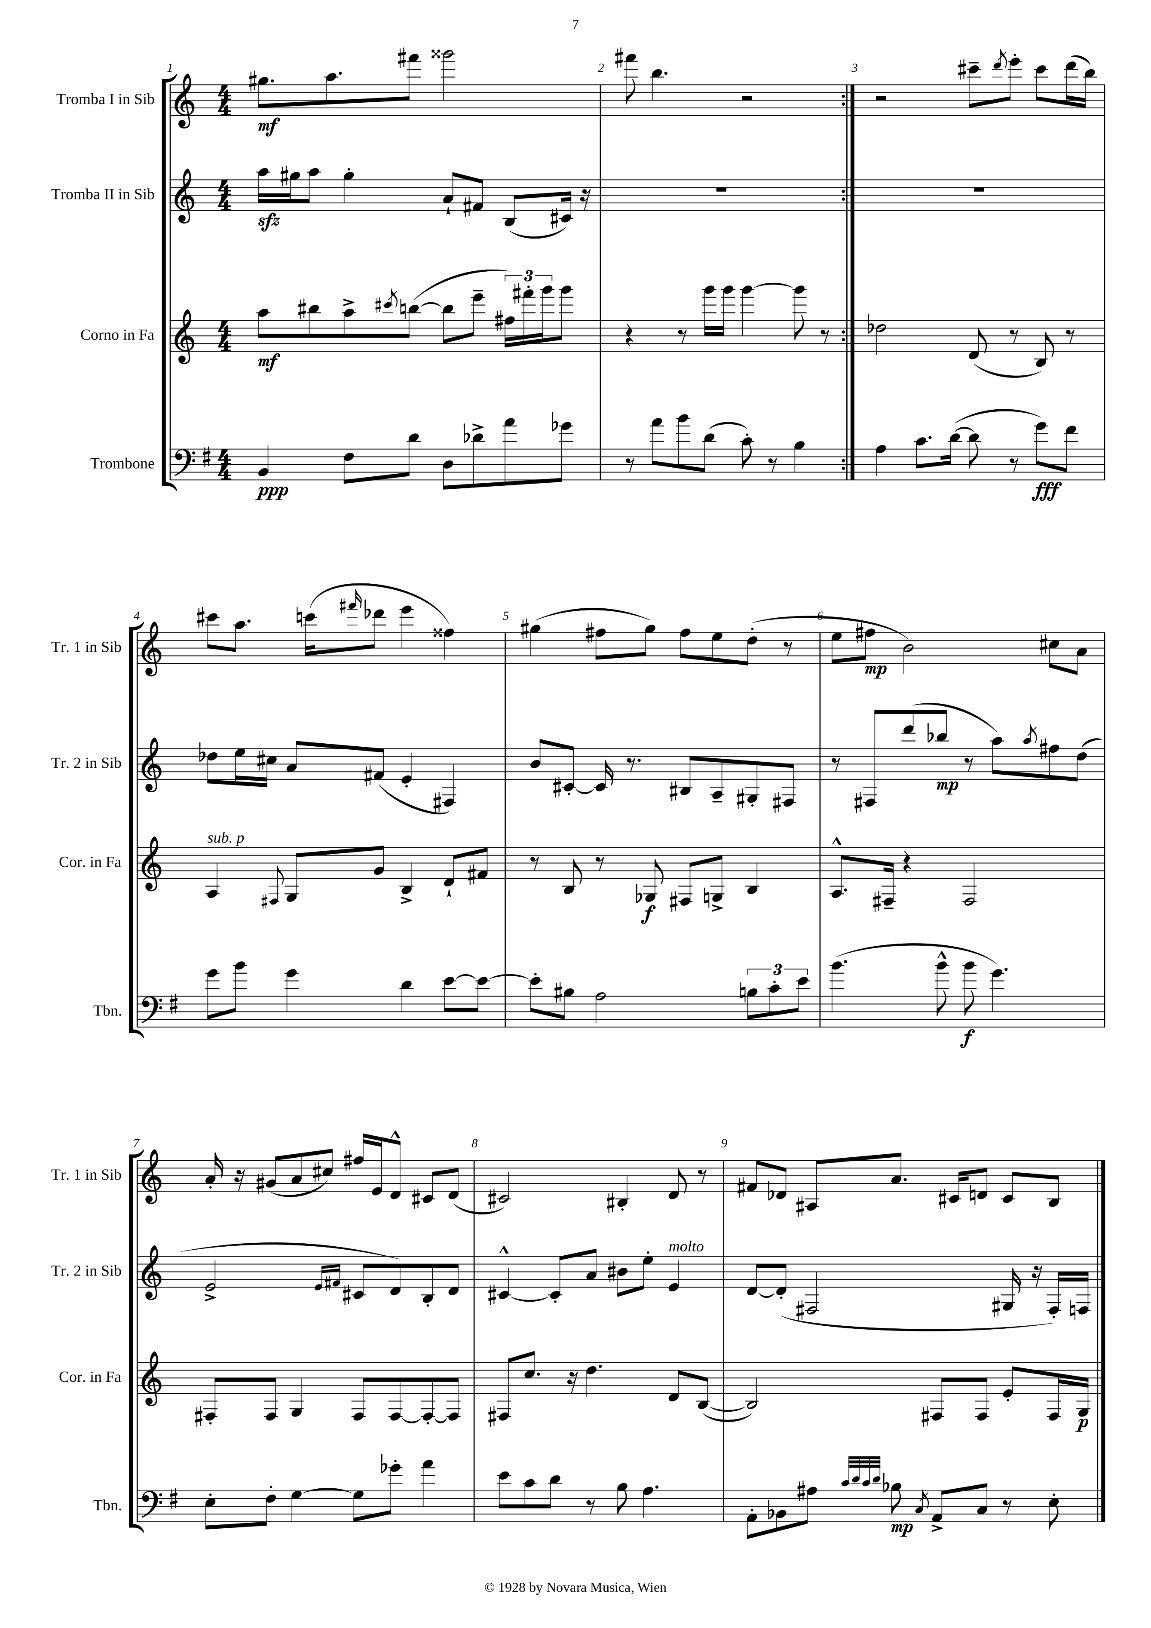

**kern	**dynam	**kern	**dynam	**kern	**dynam	**kern	**dynam
*part4	*part4	*part3	*part3	*part2	*part2	*part1	*part1
*staff4	*staff4	*staff3	*staff3	*staff2	*staff2	*staff1	*staff1
*I"Trombone	*	*I"Corno in Fa	*	*I"Tromba II in Sib	*	*I"Tromba I in Sib	*
*I'Tbn.	*	*I'Cor. in Fa	*	*I'Tr. 2 in Sib	*	*I'Tr. 1 in Sib	*
*clefF4	*	*clefG2	*	*clefG2	*	*clefG2	*
*k[f#]	*	*k[]	*	*k[]	*	*k[]	*
*M4/4	*	*M4/4	*	*M4/4	*	*M4/4	*
=1	=1	=1	=1	=1	=1	=1	=1
4BB/	ppp	8aa\L	mf	16aazz\LL	.	8.gg#X\L	mf
.	.	.	.	16gg#X\J	.	.	.
.	.	8bb#X\	.	8aa\J	.	.	.
.	.	.	.	.	.	8.aa\	.
8F#\L	.	8aa^\	.	4gg#'\	.	.	.
.	.	8qccc#X/	.	.	.	.	.
8d\J	.	([8bbn\J	.	.	.	8fff#X\J	.
8D\L	.	8bb\L]	.	8a`/L	.	2ggg##X\	.
8d-X^\	.	8eee~\J	.	8f#X/J	.	.	.
8a\	.	24ff#X\LL)	.	(8B/L	.	.	.
.	.	24fff#X'\	.	.	.	.	.
.	.	24ggg\J	.	.	.	.	.
8g-X\J	.	8ggg\J	.	16c#X/Jk)	.	.	.
.	.	.	.	16r	.	.	.
=2	=2	=2	=2	=2	=2	=2	=2
8r	.	4r	.	1r	.	8fff#X\	.
8a\L	.	.	.	.	.	4.bb\	.
8b\	.	8r	.	.	.	.	.
(8d\J	.	16ggg\LL	.	.	.	.	.
.	.	16ggg\JJ	.	.	.	.	.
8c'\)	.	[4ggg\	.	.	.	2r	.
8r	.	.	.	.	.	.	.
4B\	.	8ggg\]	.	.	.	.	.
.	.	8r	.	.	.	.	.
=3:|!	=3:|!	=3:|!	=3:|!	=3:|!	=3:|!	=3:|!	=3:|!
4A\	.	2dd-X\	.	1r	.	2r	.
8.c\L	.	.	.	.	.	.	.
([16d\Jk	.	.	.	.	.	.	.
8d\]	.	(8d/	.	.	.	8ccc#X~\L	.
.	.	.	.	.	.	8qddd/	.
8r	.	8r	.	.	.	8eee'\J	.
8g\L)	fff	8B/)	.	.	.	8ccc#\L	.
8f#\J	.	8r	.	.	.	(16ddd\L	.
.	.	.	.	.	.	16bb\JJ)	.
!!LO:LB:g=z
=4	=4	=4	=4	=4	=4	=4	=4
!	!	!LO:TX:a:i:t=sub. p	!	!	!	!	!
8g\L	.	4A/	.	8dd-X\L	.	8ccc#X\L	.
8b\J	.	.	.	16ee\L	.	8.aa\J	.
.	.	.	.	16cc#X\JJ	.	.	.
.	.	8qqF#X/	.	.	.	.	.
4g\	.	8G/L	.	8a/L	.	.	.
.	.	.	.	.	.	(16cccn\KL	.
.	.	.	.	.	.	16qqfff#X/	.
.	.	8g/J	.	(8f#X/J	.	8ddd-X\J	.
4d\	.	4B^/	.	4e'/	.	4eee\	.
[8e\L	.	8d`/L	.	4F#X/)	.	4ff##X\)	.
8e\J_	.	8f#X/J	.	.	.	.	.
=5	=5	=5	=5	=5	=5	=5	=5
8e'\L]	.	8r	.	8b/L	.	(4gg#X\	.
8B#X\J	.	8B/	.	[8c#X'/J	.	.	.
2A\	.	8r	.	16c#/]	.	8ff#X\L	.
.	.	.	.	8.r	.	.	.
.	.	8G-X/	f	.	.	8gg#\J)	.
.	.	8F#X/L	.	8B#X/L	.	8ff#\L	.
.	.	8Gn^/J	.	8A~/	.	8ee\	.
12Bn\L	.	4B/	.	8G#X'/	.	(8dd'\J	.
12c'\	.	.	.	.	.	.	.
.	.	.	.	8F#X/J	.	8r	.
12e\J	.	.	.	.	.	.	.
=6	=6	=6	=6	=6	=6	=6	=6
(4.b\	.	8.A^^/L	.	8r	.	8ee\L	.
.	.	.	.	8F#X/L	.	8ff#X\J	mp
.	.	16F#X~/Jk	.	.	.	.	.
.	.	4r	.	(8ddd/	.	2b\)	.
8b^^\	.	.	.	8bb-X/J	mp	.	.
8b\	f	2F#/	.	8r	.	.	.
4.g\)	.	.	.	8aa\L)	.	.	.
.	.	.	.	8qaa/	.	.	.
.	.	.	.	8ff#X\	.	8cc#X\L	.
.	.	.	.	(8dd\J	.	8a\J	.
!!LO:LB:g=z
=7	=7	=7	=7	=7	=7	=7	=7
8E'\L	.	8F#X'/L	.	2e^/	.	16a'/	.
.	.	.	.	.	.	16r	.
8F#'\J	.	8F#/J	.	.	.	(8g#X/L	.
[4G\	.	4G/	.	.	.	8a/	.
.	.	.	.	.	.	8cc#X/J)	.
.	.	.	.	16qqe/LL	.	.	.
.	.	.	.	16qqf#X/JJ	.	.	.
8G\L]	.	8F#/L	.	8c#X/L	.	16ff#X/LL	.
.	.	.	.	.	.	16e/J	.
8g-X'\J	.	[8F#/	.	8d/)	.	8d^^/J	.
4a\	.	8F#'/_	.	8B'/	.	8c#X/L	.
.	.	8F#/J]	.	8d/J	.	(8d/J	.
=8	=8	=8	=8	=8	=8	=8	=8
8e\L	.	8F#X/L	.	[4c#X^^/	.	2c#X/)	.
8c\	.	8.cc/J	.	.	.	.	.
8d\J	.	.	.	8c#'/L]	.	.	.
.	.	16r	.	.	.	.	.
8r	.	4.dd\	.	8a/J	.	.	.
8B\	.	.	.	8b#X\L	.	4B#X'/	.
4.A\	.	.	.	8ee'\J	.	.	.
!	!	!	!	!LO:TX:a:i:t=molto	!	!	!
.	.	8d/L	.	4e/	.	8d/	.
.	.	([8B/J	.	.	.	8r	.
=9	=9	=9	=9	=9	=9	=9	=9
8AA'\L	.	2B/])	.	[8d/L	.	8f#X/L	.
8BB-X\	.	.	.	(8d'/J]	.	8d-X/J	.
8A#X\J	.	.	.	2F#X/	.	8A#X/L	.
32qqc/LLL	.	.	.	.	.	.	.
32qqd/	.	.	.	.	.	.	.
32qqc/	.	.	.	.	.	.	.
32qqd/JJJ	.	.	.	.	.	.	.
8B-X\	mp	.	.	.	.	8.a/J	.
8qC/	.	.	.	.	.	.	.
8AA^/L	.	8F#X/L	.	.	.	.	.
.	.	.	.	.	.	16c#X/KL	.
8C/J	.	8F#/J	.	.	.	8dn/J	.
8r	.	8e'/L	.	16G#X/	.	8c#/L	.
.	.	.	.	16r	.	.	.
8E'\	.	16F#/L	.	16F#'/LL)	.	8B/J	.
.	.	16G/JJ	p	16Fn/JJ	.	.	.
==	==	==	==	==	==	==	==
*-	*-	*-	*-	*-	*-	*-	*-
